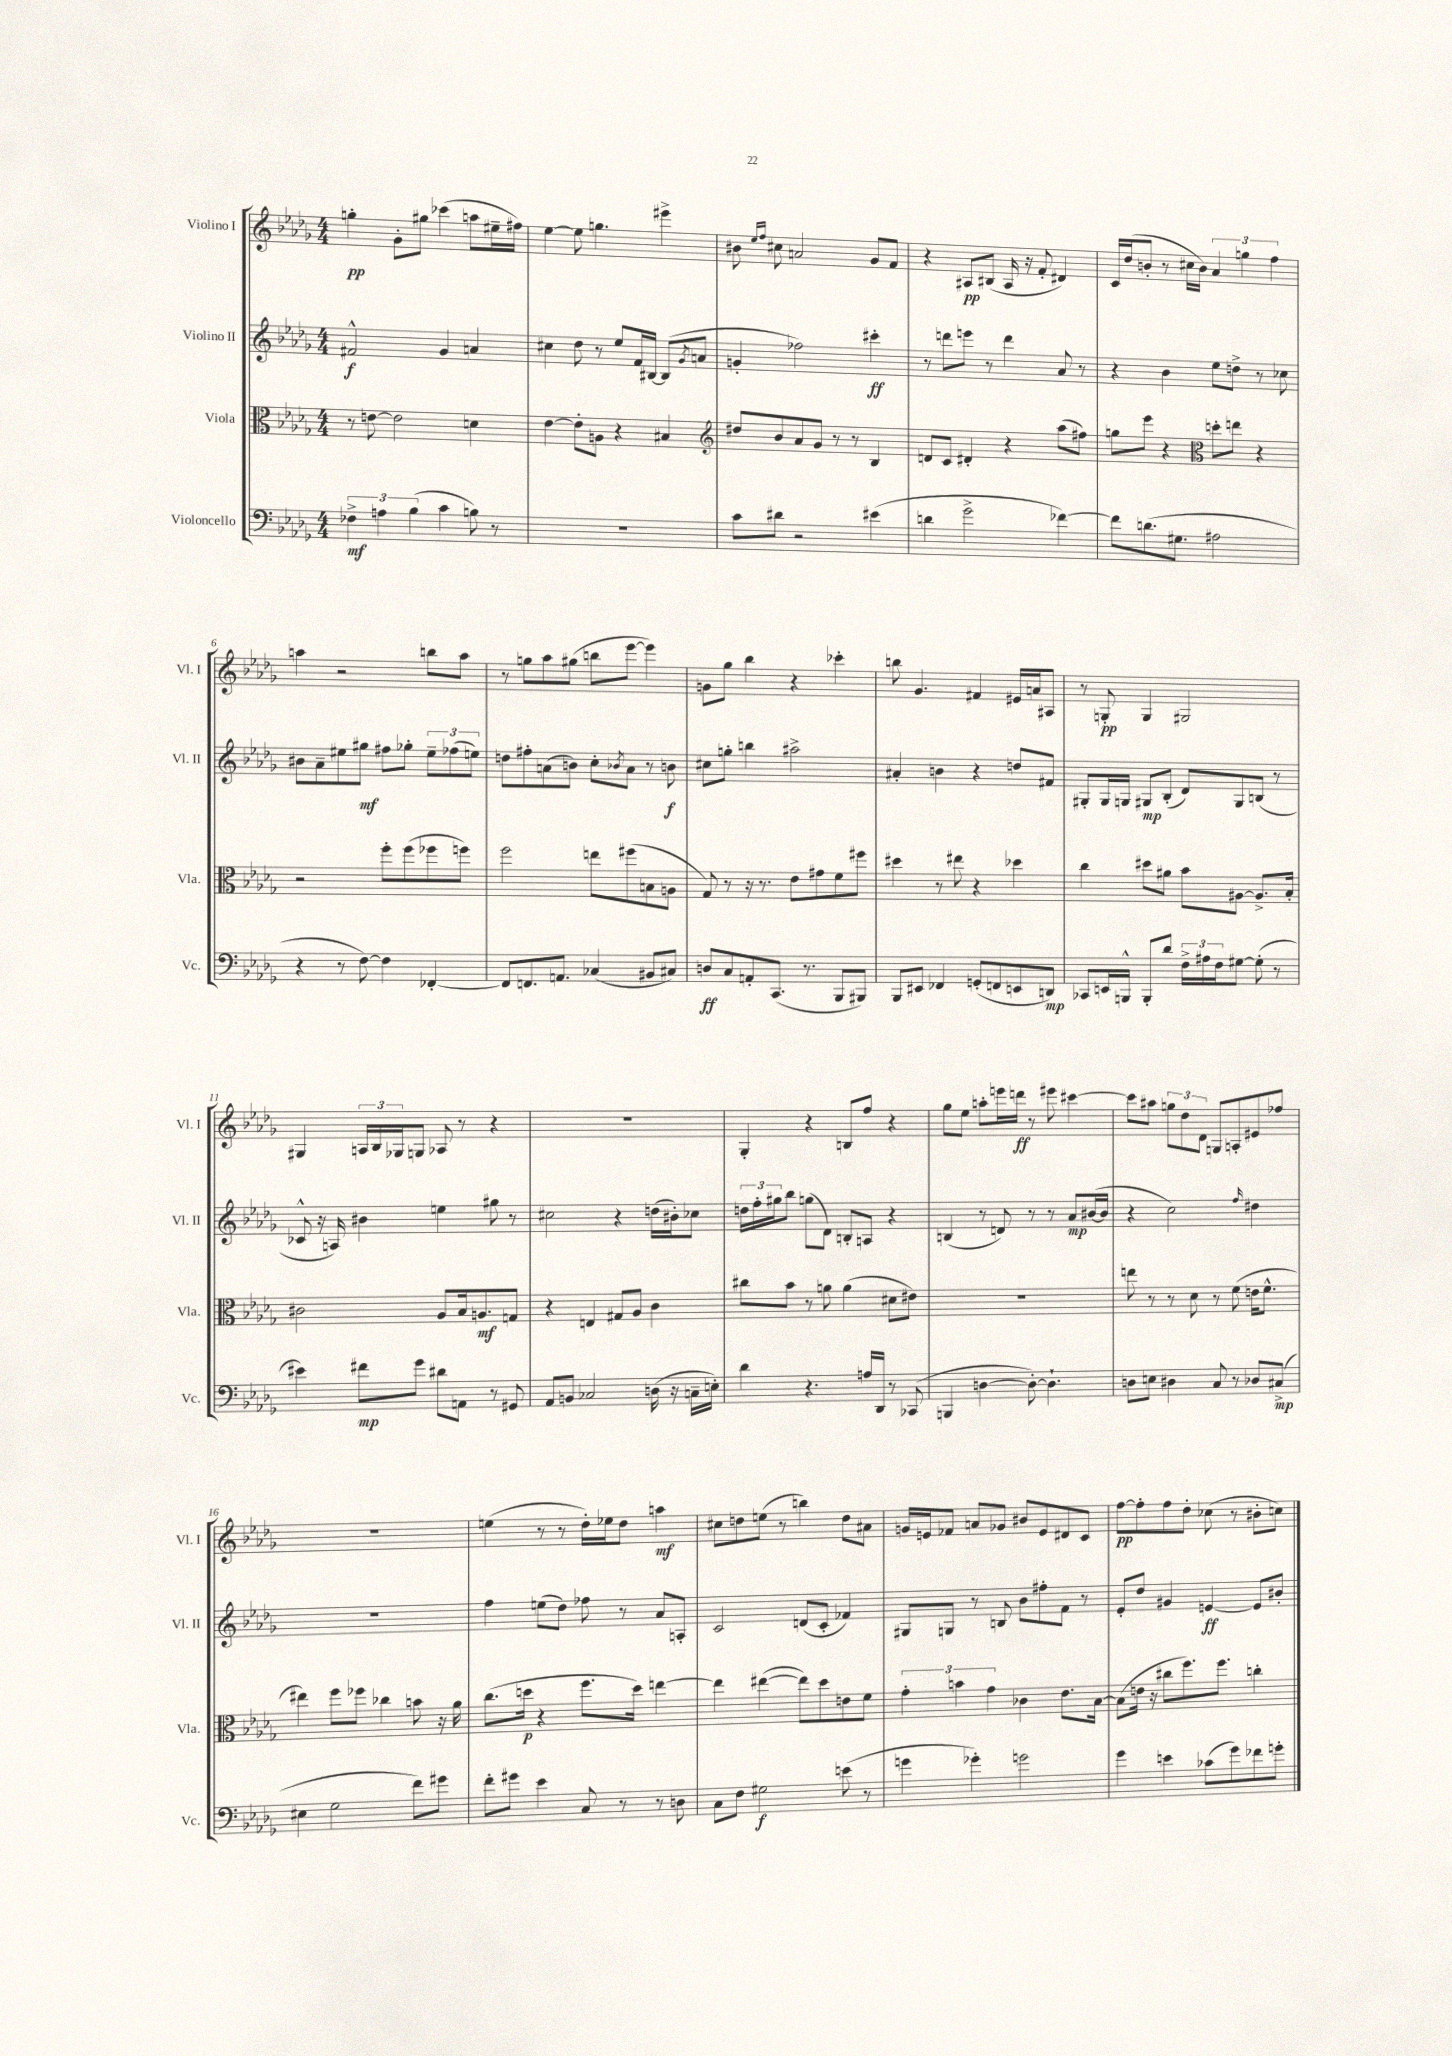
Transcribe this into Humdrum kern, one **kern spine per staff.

**kern	**kern	**kern	**kern
*staff4	*staff3	*staff2	*staff1
*clefF4	*clefC3	*clefG2	*clefG2
*k[b-e-a-d-g-]	*k[b-e-a-d-g-]	*k[b-e-a-d-g-]	*k[b-e-a-d-g-]
*M4/4	*M4/4	*M4/4	*M4/4
6F-^\	8r	2f#^^/	4gg'\
.	[8e\	.	.
6A\	.	.	.
.	2e\]	.	8g-'\L
(6B-\	.	.	.
.	.	.	8gg#\J
4c\	.	4g-/	(4ccc-\
8B\)	4d\	4a/	8aa\L
8r	.	.	16ee#~\L
.	.	.	16ff#\JJ)
=	=	=	=
1r	[4e-\	4cc#\	[4ee-\
.	8e-'\]L	8dd-\	8ee-\]
.	8A\J	8r	4.gg\
.	4r	8ee-/L	.
.	.	16f/L	.
.	.	[16B#/JJ	.
.	4B#/	(8B#/]L	4eee#^\
.	.	8qg-/	.
.	.	8a/J	.
=	=	=	=
*	*clefG2	*	*
8c\L	8dd#/L	4g'/	8b#\
.	.	.	16qqee-/LL
.	.	.	16qqff/JJ
8d#\J	8b-/	.	8cc#\
2r	8a-/	2ff-\)	2a/
.	8g-/J	.	.
.	8r	.	.
.	8r	.	.
(4e#\	4B-/	4ccc#'\	8g-/L
.	.	.	8f/J
=	=	=	=
4d\	8d/L	8r	4r
.	8c/J	8ddd\L	.
2g-^\	4d#'/	8eee\J	8A#/L
.	.	8r	(8B#/J
.	4r	4ddd\	16A#/
.	.	.	16r
.	.	.	8f'/
[4f-\)	(8aa-\L	8a-/	4d#/)
.	8ff#\J)	8r	.
=	=	=	=
8f-\]L	8gg\L	4r	16c/LL
.	.	.	(16dd-/J
(8.d\	8eee-\J	.	8b'/J
.	4r	4b-\	8r
8.G#\J	.	.	.
.	.	.	16cc#\LL
.	.	.	16b\JJ)
*	*clefC3	*	*
2A#\	8dd'\L	8ee-\L	6a-/
.	8ee\J	8dd^\J	.
.	.	.	6gg\
.	4r	8r	.
.	.	.	6ff\
.	.	8cc-\	.
=	=	=	=
4r	2r	8b#\L	4aa\
.	.	8a-~\	.
8r	.	8ee#\	2r
[8F\)	.	8gg#\J	.
4F\]	8ff'\L	8ff#\L	.
.	(8ff\	8gg-'\J	.
[4FF-'/	8ff-\	12ee#~\L	8bb\L
.	.	(12ff-\	.
.	8ff\J)	.	8aa\J
.	.	12ee\J)	.
=	=	=	=
8FF-/]L	2ff\	8dd\L	8r
8.FF/	.	8ff#'\	8gg\L
.	.	(8a\	8aa-\
8.AA/J	.	.	.
.	.	8b\J)	(8gg#\J
(4C-/	8ee\L	8cc'\L	8bb\L
.	.	8qb-/	.
.	(8ff#\	8a\J	[8eee-\J
8BB#/L	8B\	8r	4eee-\])
8C#/J)	8A\J	8b\	.
=	=	=	=
8D/L	8G-/)	8cc#\L	8g\L
8C/	8r	8gg'\J	8gg-\J
8AA'/	16r	4bb\	4bb-\
.	8.r	.	.
(8.CC/J	.	.	.
.	8e-\L	2aa#^\	4r
8.r	.	.	.
.	8g#\	.	.
8BBB-/L	8f\	.	4ccc-'\
8BBB#/J)	8ff#\J	.	.
=	=	=	=
8BBB-/L	4dd#\	4a#'/	8bb\
8EE#/J	.	.	4.g-/
4FF-/	8r	4b\	.
.	8ee#\	.	.
(8GG'/L	4r	4r	4f#/
8FF/	.	.	.
8EE/	4dd-\	8dd/L	16e#/LL
.	.	.	16a/J
8DD/J)	.	8f#/J	8A#/J
=	=	=	=
8CC-/L	4cc\	8G#'/L	8r
16EE/L	.	16G#/L	8G'/
16BBB^^/JJ	.	16G/JJ	.
8BBB'/L	8dd#\L	8G#/L	4G/
8d-/J	8a#\J	(8B-'/J	.
24F^\LL	8b-\L	8d-/L)	2G#/
24A#\	.	.	.
24F\J	.	.	.
[8G#\J	[8A#\J	8G#/	.
(8G#'\]	8.A#^/]L	(8B/J	.
8r	.	8r	.
.	16B-'/Jk	.	.
=	=	=	=
4e#\)	2c#\	8c-^^/	4G#/
.	.	16r	.
.	.	16A/)	.
8f#\L	.	4b#\	24A/LL
.	.	.	24B-/
.	.	.	24G-/J
8g-\J	.	.	8G/J
8d#\L	8A-/L	4ee\	8A-/
8AA\J	16B-/k	.	8r
.	8.A/	.	.
8r	.	8gg#\	4r
8GG#/	8G/J	8r	.
=	=	=	=
8AA-/L	4r	2cc#\	1r
8BB/J	.	.	.
2C-/	4E/	.	.
.	8G#/L	4r	.
.	8A-/J	.	.
(16D\	4c\	(16dd\LL	.
16r	.	16b#'\J)	.
16C~\LL	.	8cc-\J	.
16E'\JJ)	.	.	.
=	=	=	=
4d-\	8cc#\L	24dd\LL	4G-'/
.	.	24ff'\	.
.	.	24gg#\J	.
.	8b-\J	8bb-\J	.
4.r	8r	(8gg\L	4r
.	8a\	8d-\J)	.
.	(4a\	8B'/L	8B/L
16A/LL	.	8A/J	8ff/J
16DD-/JJ	.	.	.
8r	8d#\L	4r	4r
(8CC-/	8e#\J)	.	.
=	=	=	=
4BBB/	1r	(4B/	8gg-\L
.	.	.	8ee-\J
[4D\	.	8r	8aa'\L
.	.	8d/)	16eee\L
.	.	.	16ddd\JJ
8D'\_)	.	8r	8r
4.D`\]	.	8r	8eee#\
.	.	8a-/L	[4ccc#\
.	.	([16b#/L	.
.	.	16b#/]JJ	.
=	=	=	=
8D\L	8ee\	4r	8ccc#\]L
8E\J	8r	.	8aa#\J
4D#\	8r	2cc\)	12gg\L
.	.	.	12dd-\
.	8d-\	.	.
.	.	.	12d-\J
8C/	8r	.	8G/L
8r	(8f\	.	8A'/
.	.	16qqff/	.
8D-/L	16e\LK	4dd#\	8e#/
.	8.f^^\J	.	.
(8C#^/J	.	.	8ff-/J
=	=	=	=
4E#\	4ee#\)	1r	1r
2G-\	8ff\L	.	.
.	8ff-\J	.	.
.	4cc-\	.	.
8f\L)	8b\	.	.
8g#\J	16r	.	.
.	16a-\	.	.
=	=	=	=
8f'\L	(8.cc\L	4ff\	(4ee\
8g#\J	.	.	.
.	16dd\Jk	.	.
4e-\	4r	(8ee\L	8r
.	.	8dd-\J)	8r
8C/	8.ff\L	8ff-\	16dd-'\LL)
.	.	.	16ee-\J
8r	.	8r	8dd-\J
.	16dd\Jk)	.	.
8r	[4ee\	8a-/L	4aa\
8D\	.	8A'/J	.
=	=	=	=
8C\L	4ee\]	2c/	8cc#\L
8F\J	.	.	8dd\
2G#\	([4ee#\	.	(8ee\J
.	.	.	8r
.	8ee#\]L)	(8d/L	4bb\)
.	8dd-\	8c'/J	.
(8e\	8e\	4f-/)	8dd\L
8r	8f\J	.	8a#\J
=	=	=	=
4g\	6g-'\	8G#/L	16g/LL
.	.	.	16e/J
.	.	8G/J	8f-/J
.	6b\	.	.
4g-'\)	.	8r	8a/L
.	6g-\	.	.
.	.	8B/	8g-/J
2g\	4c-\	8b-\L	8b#/L
.	.	8ff#'\	8e/
.	8.e-\L	8f\J	8d#/
.	.	8r	8c/J
.	[16B-\Jk	.	.
=	=	=	=
4g-\	(8B-\]L	8e-'/L	[8ff\L
.	16e\Jk	8dd-/J	8ff'\]
.	16r	.	.
4e\	8cc#\L	4g#/	8ff\
.	8.ff\)	.	8dd-'\J
(8c-\L	.	[4e/	(8cc-\
.	8.ff\J	.	.
8g-\)	.	.	8r
8f-\	4cc'\	8e/]L	8b#'\L
8g'\J	.	8b#'/J	8cc\J)
==	==	==	==
*-	*-	*-	*-
